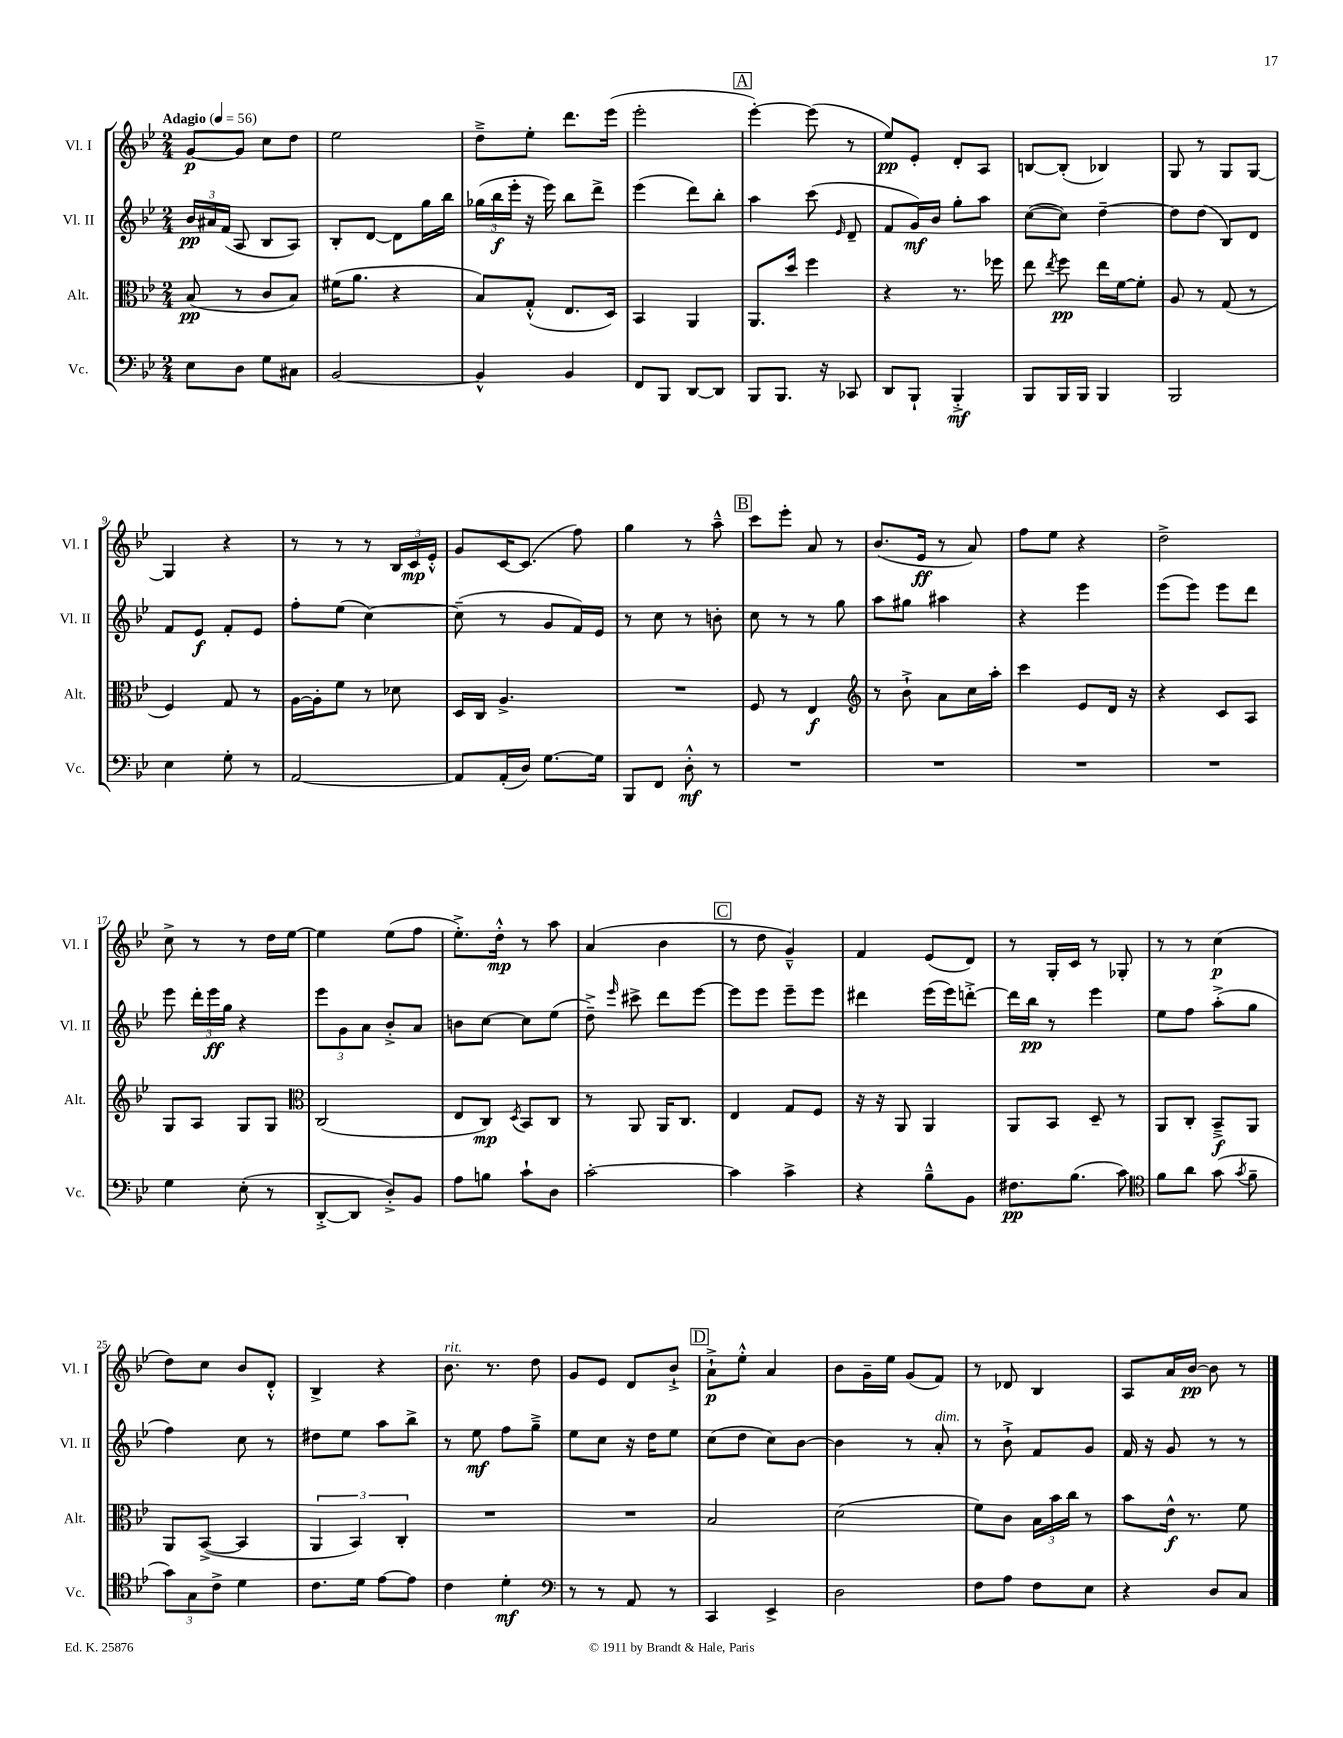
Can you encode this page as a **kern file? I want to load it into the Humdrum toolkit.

**kern	**kern	**kern	**kern
*staff4	*staff3	*staff2	*staff1
*clefF4	*clefC3	*clefG2	*clefG2
*k[b-e-]	*k[b-e-]	*k[b-e-]	*k[b-e-]
*M2/4	*M2/4	*M2/4	*M2/4
*MM56	*MM56	*MM56	*MM56
8E-	(8B-	24b-	[8g
.	.	24a#	.
.	.	(24f	.
8D	8r	8A	8g]
8G	8c	8B-	8cc
8C#	8B-)	8A)	8dd
=	=	=	=
[2BB-	(16f#	8B-'	2ee-
.	8.a	.	.
.	.	[8d	.
.	4r	8d]	.
.	.	16gg	.
.	.	16bb-	.
=	=	=	=
4BB-^^]	8B-)	(24gg-	8dd~^
.	.	24bb-	.
.	.	24eee-'	.
.	(8G'^^	16r	8ee-'
.	.	16eee-)	.
4BB-	8.E-	8bb-	8.ddd
.	.	8ddd^	.
.	16D)	.	(16eee-
=	=	=	=
8FF	4BB-	(4eee-	2eee-'
8BBB-	.	.	.
[8DD	4AA	8ddd)	.
8DD]	.	8bb-'	.
=	=	=	=
8BBB-	8.AA	4aa	[4eee-')
8.BBB-	.	.	.
.	16dd	.	.
.	4ff	(8ccc	(8eee-]
16r	.	.	.
.	.	16qqe-	.
8CC-	.	8d~	8r
=	=	=	=
8DD	4r	8f	8ee-)
8BBB-`	.	16g)	8e-'
.	.	16b-	.
4BBB-'^	8.r	8gg'	8d'
.	.	8aa	8A
.	16ff-	.	.
=	=	=	=
8BBB-	8ee-	([8cc	[8B
.	8qee-	.	.
16BBB-	8ff	8cc])	(8B']
16BBB-	.	.	.
4BBB-	16ee-	[4dd~	4B-)
.	[16f	.	.
.	8f']	.	.
=	=	=	=
2BBB-	8A	8dd]	8G
.	8r	(8dd	8r
.	(8G	8B-)	8G
.	8r	8d	[8G
=	=	=	=
4E-	4F)	8f	4G]
.	.	8e-	.
8G'	8G	8f'	4r
8r	8r	8e-	.
=	=	=	=
[2AA	[16A	8ff'	8r
.	16A']	.	.
.	8f	(8ee-	8r
.	8r	[4cc)	8r
.	8d-	.	24B-
.	.	.	24c
.	.	.	24e-'^^
=	=	=	=
8AA]	16D	(8cc~]	8g
.	16C	.	.
(16AA'	4.A^	8r	[16c
16D)	.	.	(8.c]
[8.G	.	8g	.
.	.	16f)	8ff)
16G]	.	16e-	.
=	=	=	=
8BBB-	2r	8r	4gg
8FF	.	8cc	.
8D'^^	.	8r	8r
8r	.	8b'	8aa~^^
=	=	=	=
2r	8F	8cc	8ccc
.	8r	8r	8eee-'
.	4E-	8r	8a
.	.	8gg	8r
=	=	=	=
*	*clefG2	*	*
2r	8r	8aa	(8.b-
.	8b-`^	8gg#	.
.	.	.	16e-
.	8a	4aa#	8r
.	16cc	.	8a)
.	16aa'	.	.
=	=	=	=
2r	4ccc	4r	8ff
.	.	.	8ee-
.	8e-	4eee-	4r
.	16d	.	.
.	16r	.	.
=	=	=	=
2r	4r	(8eee-	2dd^
.	.	8eee-)	.
.	8c	8eee-	.
.	8A	8ddd	.
=	=	=	=
4G	8G	8eee-	8cc^
.	8A	24ddd'	8r
.	.	24eee-	.
.	.	24gg	.
(8E-'	8G	4r	8r
8r	8G	.	16dd
.	.	.	[16ee-
=	=	=	=
*	*clefC3	*	*
[8DD'^	(2C	12eee-	4ee-]
.	.	12g	.
8DD]	.	.	.
.	.	12a	.
8D'^)	.	8b-'^	(8ee-
8BB-	.	8a	8ff
=	=	=	=
8A	8E-	8b	8.ee-'^)
8B	8C)	[8cc	.
.	.	.	16dd'^^
.	8qD	.	.
8c`	8BB-	8cc]	8r
8D	8C	(8ee-	8aa
=	=	=	=
[2c'	8r	8dd~^)	(4a
.	.	16qqeee-	.
.	8AA	8ccc#^	.
.	16AA	8ddd	4b-
.	8.C	.	.
.	.	[8eee-	.
=	=	=	=
4c]	4E-	8eee-]	8r
.	.	8eee-	8dd
4c^	8G	8eee-~	4g~^^)
.	8F	8eee-	.
=	=	=	=
4r	16r	4ddd#	4f
.	16r	.	.
.	8AA	.	.
8B-~^^	4AA	(16eee-	(8e-
.	.	16eee-)	.
8BB-	.	[8ddd'^	8d)
=	=	=	=
8.F#	8AA	16ddd]	8r
.	.	16bb-	.
.	8BB-	8r	16G'
(8.B-	.	.	16c
.	8D~	4eee-	8r
8c)	8r	.	8G-'
=	=	=	=
*clefC4	*	*	*
8f	8AA	8ee-	8r
8a	8C'	8ff	8r
(8g	8BB-~^	(8aa'^	(4cc
8qg	.	.	.
8f~	8AA	8gg	.
=	=	=	=
12g)	8AA	4ff)	8dd)
12G	.	.	.
.	([8BB-^	.	8cc
12c^	.	.	.
4d	4BB-]	8cc	8b-
.	.	8r	8d'^^
=	=	=	=
8.c	6AA	8dd#	4B-^
.	.	8ee-	.
.	6BB-)	.	.
16d	.	.	.
[8e-	.	8aa	4r
.	6C'	.	.
8e-]	.	8bb-^	.
=	=	=	=
4c	2r	8r	8.b-
.	.	8ee-	.
.	.	.	8.r
4d'	.	8ff	.
.	.	8gg~^	8dd
=	=	=	=
*clefF4	*	*	*
8r	2r	8ee-	8g
8r	.	8cc	8e-
8AA	.	16r	8d
.	.	16dd	.
8r	.	8ee-	8b-`^
=	=	=	=
4CC	2B-	(8cc	8a`^
.	.	8dd	8ee-'^^
4EE-^	.	8cc)	4a
.	.	[8b-	.
=	=	=	=
2D	(2d	4b-]	8b-
.	.	.	16g~
.	.	.	16ee-
.	.	8r	(8g
.	.	8a'	8f)
=	=	=	=
8F	8f)	8r	8r
8A	8c	8b-`^	8d-
8F	24B-	8f	4B-
.	24b-	.	.
.	24cc	.	.
8E-	8r	8g	.
=	=	=	=
4r	8b-	16f	8A
.	.	16r	.
.	16e-^^	8g	16a
.	8.r	.	[16b-
8D	.	8r	8b-]
8C	8f	8r	8r
==	==	==	==
*-	*-	*-	*-
